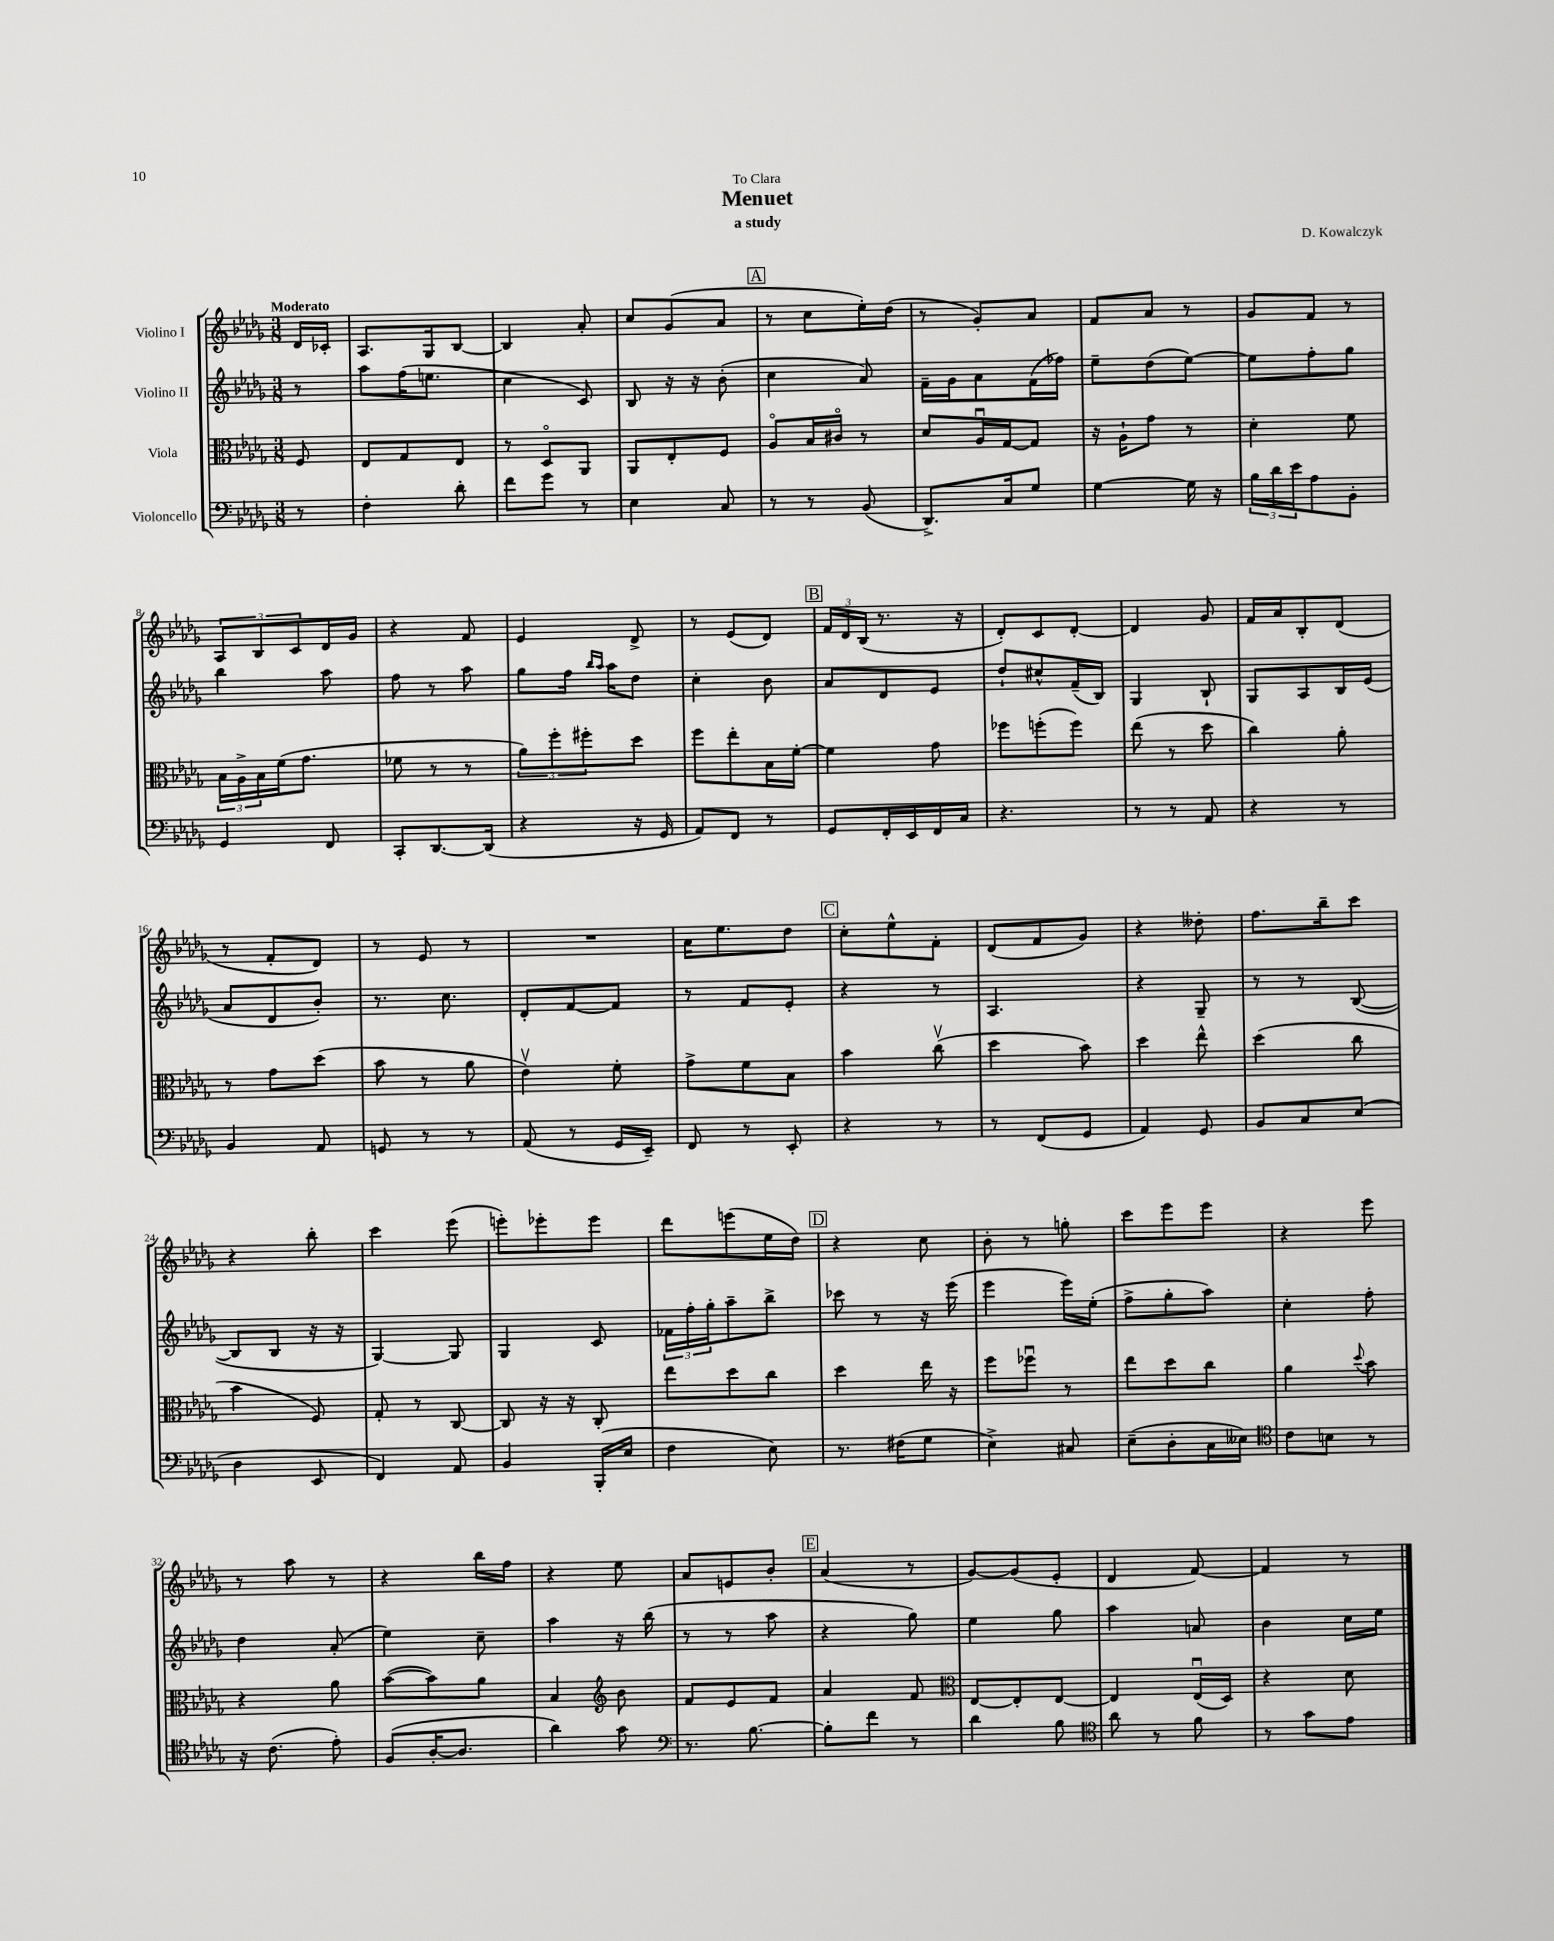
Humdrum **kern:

**kern	**kern	**kern	**kern
*part4	*part3	*part2	*part1
*staff4	*staff3	*staff2	*staff1
*I"Violoncello	*I"Viola	*I"Violino II	*I"Violino I
*clefF4	*clefC3	*clefG2	*clefG2
*k[b-e-a-d-g-]	*k[b-e-a-d-g-]	*k[b-e-a-d-g-]	*k[b-e-a-d-g-]
*M3/8	*M3/8	*M3/8	*M3/8
=	=	=	=
!	!	!	!LO:TX:a:B:t=Moderato
8r	8F/	8r	16d-/LL
.	.	.	16c-X'/JJ
=1	=1	=1	=1
4F'\	8E-/L	8aa-\L	8.A-/L
.	8G-/	(16ff\K	.
.	.	8.een\J	16G-/k
8d-'\	8E-/J	.	[8B-/J
=2	=2	=2	=2
8f\L	8r	4cc\	4B-/]
8g-\J	8D-/L	.	.
8r	8AA-/J	8c/)	8a-'/
=3	=3	=3	=3
4E-\	8AA-/L	8B-/	8cc/L
.	8E-'/	16r	(8g-/
.	.	16r	.
8C/	8F/J	(8b-'\	8a-/J
!!LO:REH:place=s1:t=A
=4	=4	=4	=4
8r	8A-/L	4cc\	8r
8r	16B-/L	.	8cc\L
.	16c#X/JJ	.	.
(8BB-/	8r	8a-/)	16ee-'\L)
.	.	.	(16dd-\JJ
=5	=5	=5	=5
8.DD-^/L)	8d-/L	16f~\LL	8r
.	.	16g-\J	.
.	16A-u/L	8a-\	8g-'/L)
16C/k	[16G-/J	.	.
8G-/J	8G-/J]	(16f\L	8a-/J
.	.	16ff-X\JJ)	.
=6	=6	=6	=6
[4G-\	16r	8ee-~\L	8f/L
.	16A-`\KL	.	.
.	8g-\J	(8dd-\	8a-/J
16G-\]	8r	[8ee-\J)	8r
16r	.	.	.
=7	=7	=7	=7
24B-\LL	4d-'\	8ee-\L]	8g-/L
24d-\	.	.	.
24e-\J	.	.	.
8A-\	.	8ff'\	8f/J
8BB-'\J	8f\	8gg-\J	8r
!!LO:LB:g=z
=8	=8	=8	=8
4GG-/	24B-\LL	4bb-\	12A-/L
.	24A-^\	.	.
.	24B-\	.	12B-/
.	(16f\J	.	.
.	.	.	12c/
.	8.g-\J	.	.
8FF/	.	8aa-\	16d-/L
.	.	.	16g-/JJ
=9	=9	=9	=9
8CC'/L	8f-X\	8ff\	4r
[8.DD-/	8r	8r	.
.	8r	8aa-\	8f/
(16DD-/Jk]	.	.	.
=10	=10	=10	=10
4r	12a-\L)	8gg-\L	4e-/
.	12ff'\	.	.
.	.	16ff\Jk	.
.	12ff#X'\	.	.
.	.	16qqbb-/LL	.
.	.	16qqaa-/JJ	.
.	.	16aa-\KL	.
16r	8dd-\J	8dd-\J	8d-^/
16GG-/	.	.	.
=11	=11	=11	=11
8AA-/L)	8ff\L	4cc'\	8r
8FF/J	8ee-'\	.	(8e-/L
8r	16B-\L	8b-\	8d-/J)
.	[16f'\JJ	.	.
!!LO:REH:place=s1:t=B
=12	=12	=12	=12
8GG-/L	4f\]	8a-/L	24f/LL
.	.	.	24d-/
.	.	.	(24B-/JJ
16FF'/L	.	8d-/	8.r
16EE-/	.	.	.
16FF/	8g-\	8e-/J	.
16C/JJ	.	.	16r
=13	=13	=13	=13
4.r	8ff-X\L	8dd-`/L	8d-'/L)
.	(8ffn'\	8cc#X^^/	8c/
.	8ff\J)	(16f~/L	[8d-'/J
.	.	16B-/JJ)	.
=14	=14	=14	=14
8r	(8ee-\	4G-/	4d-/]
8r	8r	.	.
8AA-/	8dd-\	8B-`/	8g-/
=15	=15	=15	=15
4r	4cc\)	8G-/L	16f/LL
.	.	.	16a-/J
.	.	8A-/	8B-'/
8r	8a-'\	16B-/L	(8d-/J
.	.	(16e-/JJ	.
!!LO:LB:g=z
=16	=16	=16	=16
4BB-/	8r	8a-/L	8r
.	8g-\L	8d-/	8f'/L
8AA-/	(8dd-\J	8b-'/J)	8d-/J)
=17	=17	=17	=17
8GGn/	8b-\	8.r	8r
8r	8r	.	8e-/
.	.	8.cc\	.
8r	8a-\	.	8r
=18	=18	=18	=18
(8AA-/	4e-v\)	8d-'/L	4.r
8r	.	[8f/	.
16GG-/LL	8f'\	8f/J]	.
16EE-~/JJ)	.	.	.
=19	=19	=19	=19
8FF/	8g-^\L	8r	16a-\KL
.	.	.	8.ee-\
8r	8f\	8f/L	.
8EE-'/	8B-\J	8e-'/J	8dd-\J
!!LO:REH:place=s1:t=C
=20	=20	=20	=20
4r	4b-\	4r	8cc'\L
.	.	.	8ee-^^\
8r	(8ccv\	8r	8f'\J
=21	=21	=21	=21
8r	4dd-\	4.A-/	(8d-/L
(8FF/L	.	.	8f/
8GG-/J	8b-\)	.	8g-/J)
=22	=22	=22	=22
4AA-/)	4dd-\	4r	4r
8GG-/	8ee-^^\	8G-~/	8dd--X'\
=23	=23	=23	=23
8BB-/L	(4dd-\	8r	8.ff\L
8C/	.	8r	.
.	.	.	16bb-~\k
(8E-/J	8cc\	([8B-/	8ccc\J
!!LO:LB:g=z
=24	=24	=24	=24
4D-\	4b-\	8B-/L]	4r
.	.	8B-/J	.
8EE-/	8F/)	16r	8bb-'\
.	.	16r	.
=25	=25	=25	=25
4FF/)	8G-'/	[4G-/)	4ccc\
.	8r	.	.
8AA-/	[8C/	8G-/]	(8eee-\
=26	=26	=26	=26
4BB-/	8C/]	4G-/	8eeen'\L)
.	16r	.	8eee-X'\
.	16r	.	.
(16BBB-'/LL	8C'/	8c/	8eee-\J
16E-/JJ	.	.	.
=27	=27	=27	=27
4F\	8ee-\L	24f-X\LL	8ddd-\L
.	.	24ff'\	.
.	.	24gg-'\J	.
.	8dd-\	8aa-~\	(8eeen\
8E-\)	8cc\J	8bb-^\J	16ee-\L
.	.	.	16dd-\JJ)
!!LO:REH:place=s1:t=D
=28	=28	=28	=28
8.r	4dd-\	8ccc-X\	4r
.	.	8r	.
(16F#X\KL	.	.	.
8G-\J	16ee-\	16r	8cc\
.	16r	(16eee-\	.
=29	=29	=29	=29
4E-^\)	8ff\L	4eee-\	8b-'\
.	8ff-Xu\J	.	8r
8C#X/	8r	16eee-\LL)	8ggn'\
.	.	(16ee-'\JJ	.
=30	=30	=30	=30
(8E-~\L	8ee-\L	8ff^\L	8ccc\L
8D-'\	8dd-\	8gg-'\	8eee-\
16C\L	8cc\J	8aa-\J)	8eee-\J
16E--X\JJ)	.	.	.
=31	=31	=31	=31
*clefC4	*	*	*
8c\L	4a-\	4cc'\	4r
8Bn\J	.	.	.
.	8qqdd-/	.	.
8r	8b-\	8ff'\	8eee-\
!!LO:LB:g=z
=32	=32	=32	=32
16r	4r	4dd-\	8r
(8.c\	.	.	.
.	.	.	8aa-\
8e-'\)	8a-\	(8a-'/	8r
=33	=33	=33	=33
(8F/L	([8b-\L	4ee-\)	4r
[16A-'/K	8b-\])	.	.
8.A-/J]	.	.	.
.	8a-\J	8cc~\	16bb-\LL
.	.	.	16ff\JJ
=34	=34	=34	=34
4a-\)	4B-/	4aa-\	4r
*	*clefG2	*	*
8g-\	8b-\	16r	8ee-\
.	.	(16bb-\	.
=35	=35	=35	=35
*clefF4	*	*	*
8.r	8f/L	8r	8a-/L
.	8e-/	8r	8en/
[8.B-\	.	.	.
.	8f/J	8aa-\	8b-'/J
!!LO:REH:place=s1:t=E
=36	=36	=36	=36
8B-'\L]	4a-/	4r	(4a-/
8f\J	.	.	.
8r	8f/	8gg-\)	8r
=37	=37	=37	=37
*	*clefC3	*	*
4d-\	[8E-/L	4ee-\	[8g-/L)
.	8E-'/]	.	(8g-/]
8B-\	[8E-/J	8gg-\	8e-'/J
=38	=38	=38	=38
*clefC4	*	*	*
8a-\	4E-/]	4aa-\	4d-/
8r	.	.	.
8f\	(16E-u/LL	8an/	[8f/)
.	16D-/JJ)	.	.
=39	=39	=39	=39
8r	4r	4b-\	4f/]
8g-\L	.	.	.
8e-\J	8d-\	16cc\LL	8r
.	.	16ee-\JJ	.
==	==	==	==
*-	*-	*-	*-
